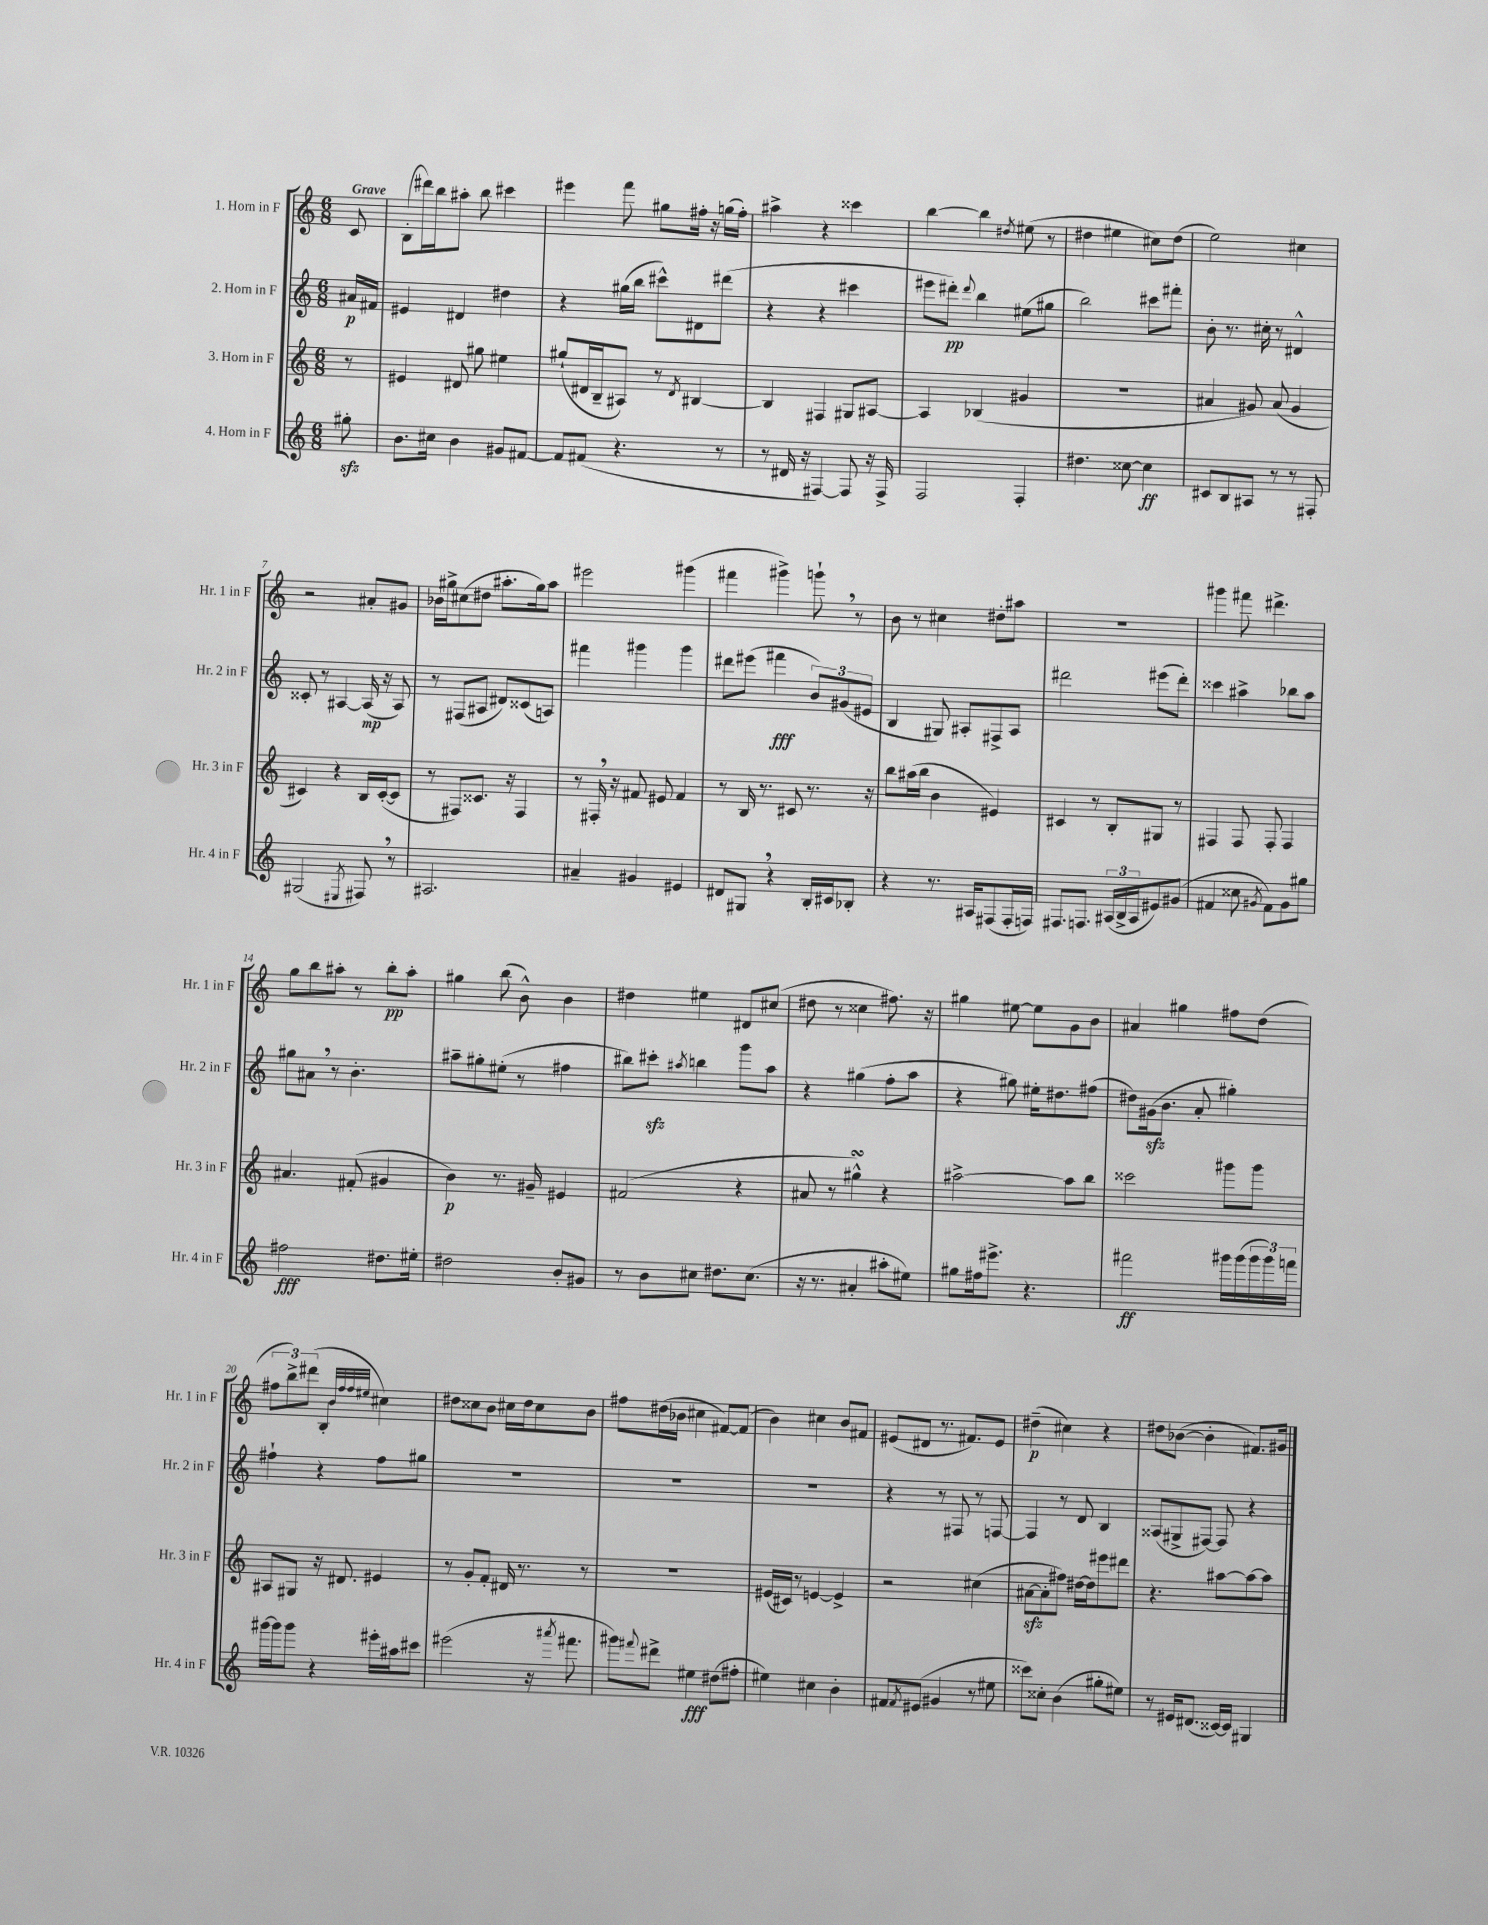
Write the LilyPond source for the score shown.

<<
\new StaffGroup <<
\new Staff = "s0" \with { instrumentName = "1. Horn in F" shortInstrumentName = "Hr. 1 in F" } {
    \clef treble \key c \major \numericTimeSignature \time 6/8 \partial 8 \tempo "Grave"
    c'8 |
    b8-.( dis'''16) b''16 ais''8-. b''8 cis'''4 |
    eis'''4 f'''8 gis''8 fis''16-. r16 g''16( fis''16-.) |
    ais''4-> r4 cisis'''4 |
    b''4~ b''4 \acciaccatura { dis''8 } eis''8( r8 |
    dis''4 eis''4 cis''8) dis''8( |
    e''2) cis''4 |
    r2 ais'8-. gis'8 |
    bes'16 gis''16-> cis''8( dis''8 ais''8.-. gis''16) ais''8 |
    eis'''2 gis'''4( |
    fis'''4 gis'''4->) g'''8-! \breathe r8 |
    b'8 r8 cis''4 dis''8-. ais''8 |
    R2. |
    gis'''4 fis'''8 dis'''4.-> |
    g''8 b''8 ais''8-. r8 b''8-.\pp ais''8-. |
    gis''4 b''8( b'8-^) b'4 |
    dis''4 eis''4 dis'8 cis''8( |
    dis''8 r8 cisis''4 fis''8.) r16 |
    gis''4 eis''8~ eis''8 g'8 b'8 |
    ais'4 gis''4 fis''8 d''8( |
    \tuplet 3/2 { fis''8 b''8->) dis'''8( } b4-. \grace { b'32 fis''32 fis''32 eis''32 } cis''4) |
    dis''8 cisis''8 b'8 cis''16 dis''16 cis''8 b'8 |
    fis''8 dis''16( bes'16 cis''4 fis'8~) fis'8( |
    b'4) cis''4 b'8 fis'8 |
    eis'8( dis'8 r8. fis'8.) eis'8 |
    dis''4--\p( cis''4) r4 |
    dis''8 bes'8~( bes'4-. fis'8.) gis'16 \bar "|." |
}
\new Staff = "s1" \with { instrumentName = "2. Horn in F" shortInstrumentName = "Hr. 2 in F" } {
    \clef treble \key c \major \numericTimeSignature \time 6/8 \partial 8
    ais'16\p fis'16 |
    eis'4 dis'4 dis''4 |
    r4 gis''16( b''16 cis'''8-^) dis'8 dis'''8( |
    r4 r4 cis'''4 |
    eis'''8 dis'''8-.\pp) \appoggiatura { dis'''8 } b''4 eis''8( gis''8 |
    b''2) cis'''8 fis'''8-. |
    b'8-. r8. cis''16-. r8 dis'4-^ |
    cisis'8-. r8 ais4~ ais16\mp( r16 ais8) |
    r8 fis8( ais8 dis'8) cisis'8( a8) |
    fis'''4 gis'''4 gis'''4 |
    dis'''8 eis'''8( fis'''4\fff \tuplet 3/2 { b'8) gis'8( eis'8 } |
    b4 gis8) ais8-. fis8-> ais8 |
    dis'''2 eis'''8( dis'''8-.) |
    cisis'''4 ais''4-> bes''8 ais''8 |
    gis''8 ais'8 \breathe r8 b'4.-. |
    ais''8-- gis''8-. eis''8-.( r8 fis''4 |
    bis''8) cis'''8-.\sfz \acciaccatura { ais''8 } b''4 g'''8 ais''8 |
    r4 gis''4( f''8-. a''8 |
    r4 gis''8) eis''16-. dis''8. fis''8( |
    dis''8) gis'16\sfz( b'8. a'8-. gis''4-.) |
    fis''4-! r4 fis''8 gis''8 |
    R2. |
    R2. |
    R2. |
    r4 r8 fis8 r8 f8~ |
    f4 r8 d'8 b4 |
    aisis8( gis8-> fis8~) fis8 r4 \bar "|." |
}
\new Staff = "s2" \with { instrumentName = "3. Horn in F" shortInstrumentName = "Hr. 3 in F" } {
    \clef treble \key c \major \numericTimeSignature \time 6/8 \partial 8
    r8 |
    eis'4 dis'8 gis''8 eis''4 |
    gis''8-!( dis'16 b16-- ais8) r8 \acciaccatura { dis'8 } bis4~ |
    bis4 fis4 gis8 ais8~ |
    ais4 bes4( gis'4 |
    R2. |
    ais'4 gis'8) ais'8( gis'4 |
    cis'4) r4 b16 cis'16~-.( cis'8 |
    r8 fis8) cisis'8. r16 fis4 |
    r8 fis16-. \breathe r16 fis'8 eis'8 fis'4 |
    r8 b16 r8. cis'8 r8. r16 |
    b''8 ais''16( b''16 b'4 eis'4) |
    cis'4 r8 b8-. gis8 r8 |
    fis4 fis8 fis8-. fis4 |
    ais'4. fis'8-.( gis'4 |
    b'4\p) r8. gis'16-- eis'4 |
    fis'2( r4 |
    ais'8 r8 gis''4-^\turn) r4 |
    ais''2~-> ais''8 b''8 |
    cisis'''2 gis'''8 gis'''8 |
    ais8 gis8 r16 dis'8. eis'4 |
    r8 g'8-. f'8-. dis'16 r8. r8 |
    R2. |
    eis'16( cis'16) r8 e'4~ e'4-> |
    r2 cis''4( |
    ais'8~\sfz ais'8-. fis''8) dis''16~ dis''16 eis'''8 dis'''8 |
    r4. ais''8~ ais''8~ ais''8 \bar "|." |
}
\new Staff = "s3" \with { instrumentName = "4. Horn in F" shortInstrumentName = "Hr. 4 in F" } {
    \clef treble \key c \major \numericTimeSignature \time 6/8 \partial 8
    gis''8-.\sfz |
    b'8. cis''16 b'4 gis'8 fis'8~ |
    fis'8 fis'8( r4. r8 |
    r8 dis'16 r16 fis4~) fis8 r16 fis16-> |
    f2 f4-. |
    dis''4. cisis''8~ cisis''4\ff |
    cis'8 b8 ais8 r8 r8 fis8-. |
    gis2( \acciaccatura { eis8 } fis8) \breathe r8 |
    ais2. |
    ais'4-- gis'4 eis'4 |
    dis'8 gis8 \breathe r4 b16-. cis'16 bes8-. |
    r4 r8. ais16 fis8( fis16-. f16) |
    fis8. f8. \tuplet 3/2 { ais16( b16-> ais16 } eis'8) gis'8( |
    fis'4 cisis''8 \acciaccatura { gis'8 } fis'8) gis'8 gis''8 |
    fis''2\fff dis''8. eis''16-. |
    dis''2 b'8-. gis'8 |
    r8 b'8 cis''8 dis''8. cis''8.( |
    r16 r8. ais'4-. ais''8-. eis''8) |
    gis''8 fis''16 eis'''8.-> r4. |
    fis'''2\ff gis'''16 gis'''16( \tuplet 3/2 { gis'''16 gis'''16) f'''16 } |
    gis'''16~ gis'''16 gis'''8 r4 eis'''16-. ais''16 cis'''8 |
    eis'''2( r16 \acciaccatura { ais'''8 } fis'''8. |
    gis'''8) \appoggiatura { fis'''8 } dis'''8-> eis''4\fff dis''8( fis''8-. |
    eis''4) cis''4 b'4-. |
    fis'8 \acciaccatura { fis'8 } eis'8( gis'4 r8 eis''8 |
    cisis'''8) cisis''8-. b'4( gis''8-. eis''8) |
    r8 eis'16 dis'8.( cisis'16~) cisis'16 gis4 \bar "|." |
}
>>
>>
